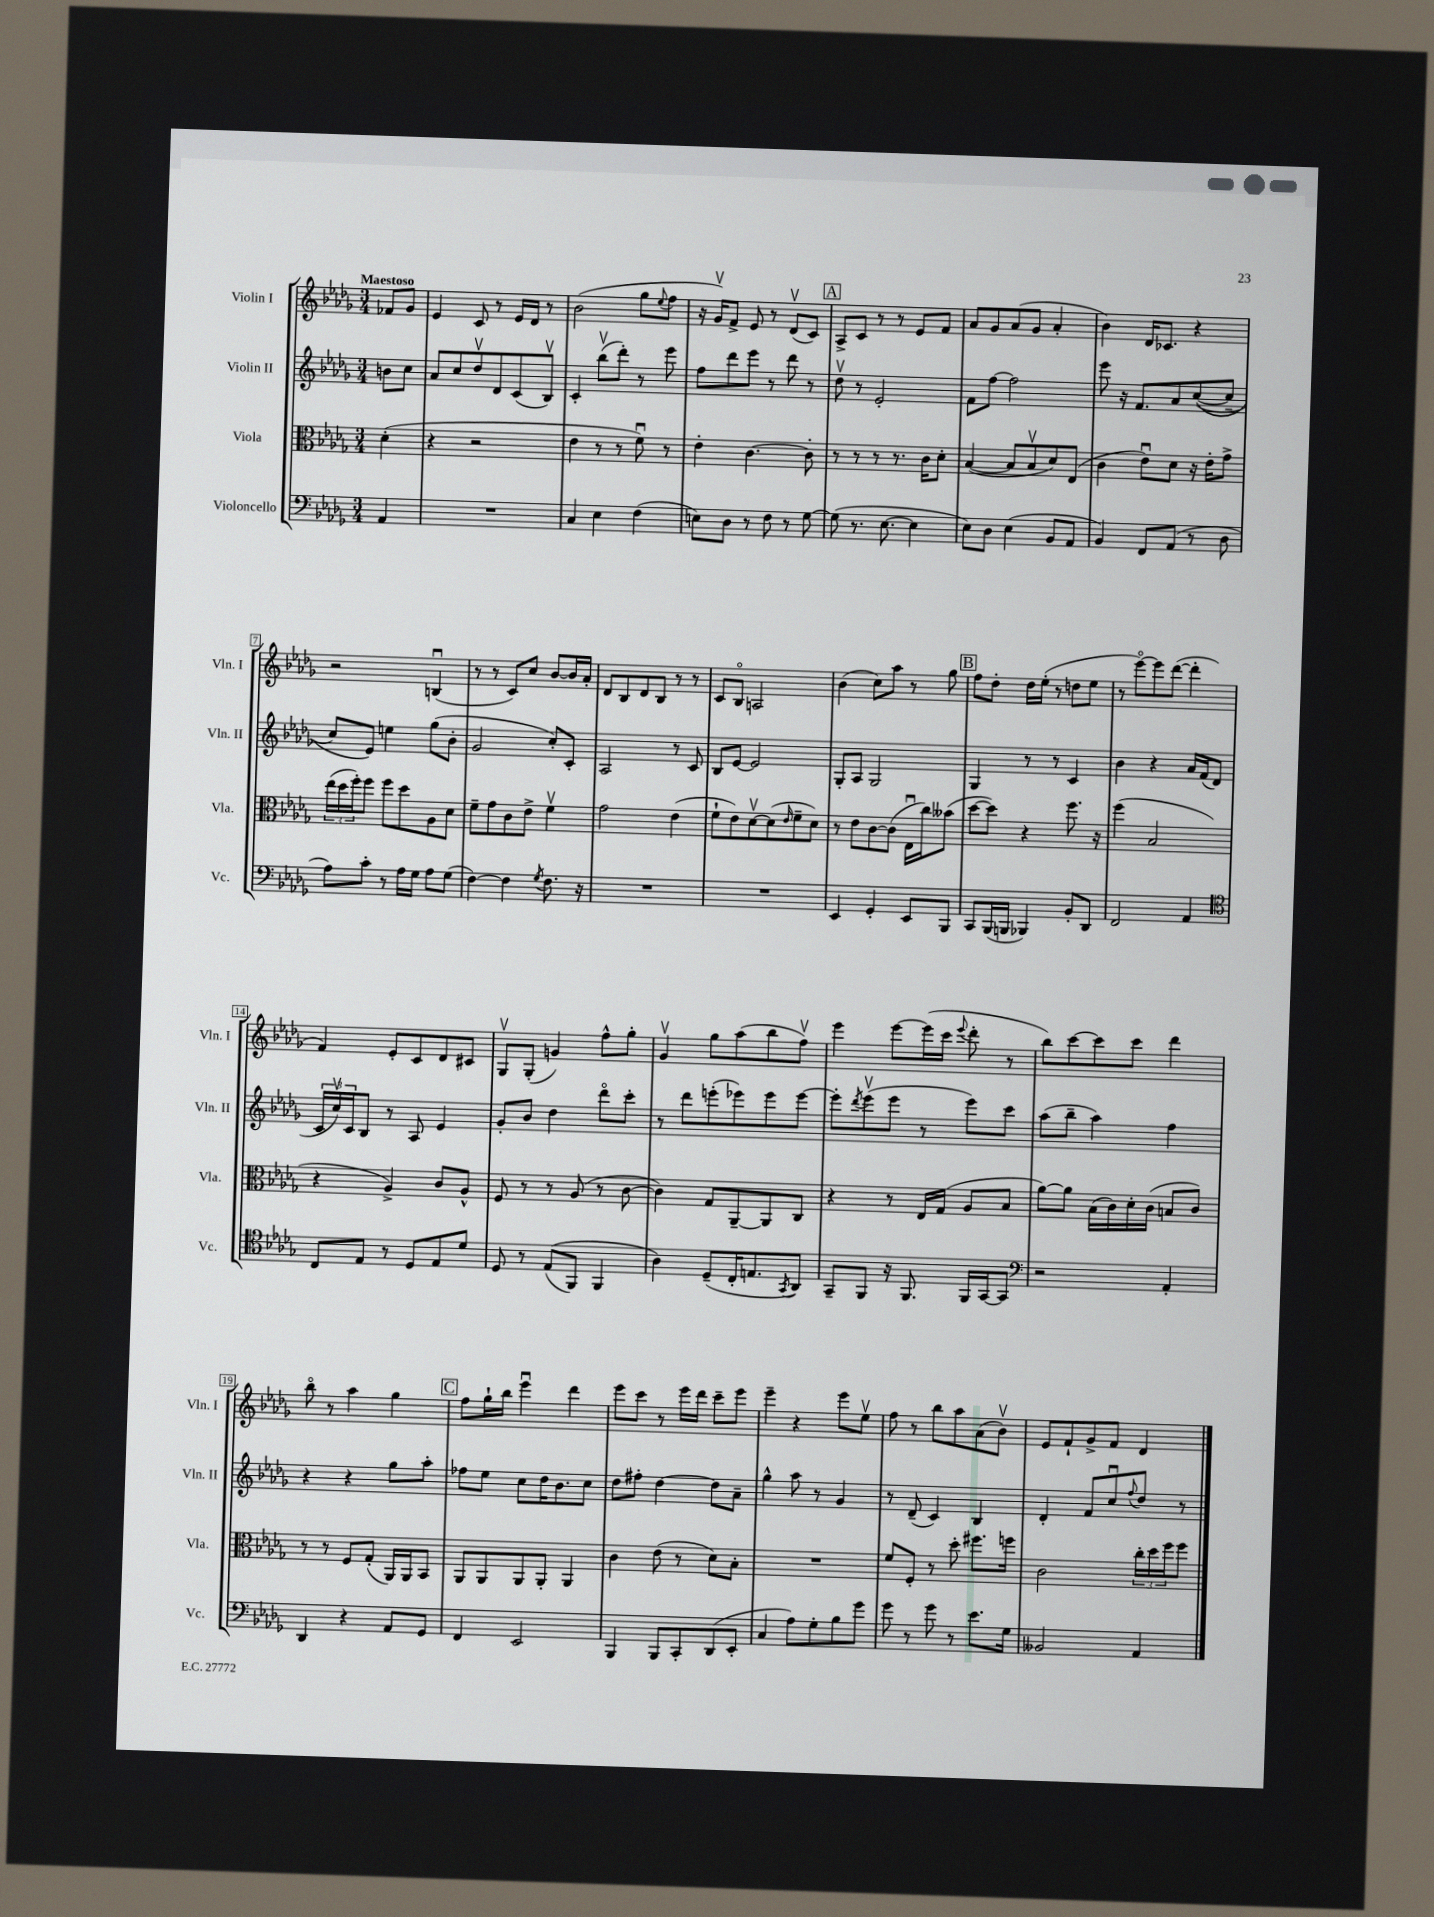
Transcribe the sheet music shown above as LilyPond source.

<<
\new StaffGroup <<
\new Staff = "s0" \with { instrumentName = "Violin I" shortInstrumentName = "Vln. I" } {
    \clef treble \key des \major \numericTimeSignature \time 3/4 \partial 4 \tempo "Maestoso"
    fes'8 ges'8 |
    ees'4 c'8 r8 ees'16 des'16 r8 |
    bes'2( ges''8 \appoggiatura { ees''8 } f''8 |
    r16 ges'16\upbow) f'8-> ees'8 r8 des'8\upbow( c'8) |
    \mark \markup { \box "A" } aes8-> c'8 r8 r8 ees'8 f'8 |
    aes'8 ges'8 aes'8( ges'8 aes'4-. |
    bes'4) des'16 ces'8. r4 |
    r2 b4\downbow( |
    r8 r8 c'8) c''8 bes'8~ bes'16 aes'16-. |
    des'8 bes8 des'8 bes8 r8 r8 |
    c'8 bes8\flageolet a2 |
    bes'4( c''8) aes''8 r8 ges''8 |
    \mark \markup { \box "B" } f''8 des''8-. des''16 ees''16-.( r8 d''8 ees''8 |
    r8 ees'''8~\flageolet) ees'''8 des'''8~( des'''4-. |
    f'4) ees'8-. c'8 des'8 cis'8 |
    ges8\upbow ges8-.( g'4) f''8-^ ges''8-. |
    ges'4\upbow ges''8 aes''8( bes''8 f''8\upbow) |
    ees'''4 ees'''8~ ees'''16( c'''16 \appoggiatura { ees'''8 } des'''8-. r8 |
    bes''8) c'''8~ c'''8 c'''8 des'''4 |
    bes''8\flageolet r8 aes''4 ges''4 |
    \mark \markup { \box "C" } f''8 ges''16-! bes''16 ees'''4\downbow des'''4 |
    ees'''8 c'''8 r8 ees'''16 des'''16 c'''8-- ees'''8 |
    ees'''4-- r4 ees'''8 ees''8\upbow |
    f''8 r8 bes''8 aes''8 aes'8( bes'8\upbow) |
    ees'8 f'8-! ges'8-> f'8 des'4 \bar "|." |
}
\new Staff = "s1" \with { instrumentName = "Violin II" shortInstrumentName = "Vln. II" } {
    \clef treble \key des \major \numericTimeSignature \time 3/4 \partial 4
    b'8 c''8 |
    aes'8 c''8 des''8\upbow des'8 c'8( bes8\upbow) |
    c'4-. bes''8\upbow( des'''8-.) r8 ees'''8 |
    f''8 des'''8 ees'''8 r8 des'''8 r8 |
    \mark \markup { \box "A" } des''8\upbow r8 ees'2-. |
    f'8 f''8~ f''2 |
    ees'''8 r16 f'8. aes'8 c''8~(\( c''8-- |
    c''8) ees'8\) e''4 ges''8( bes'8-. |
    ges'2 c''8-.) c'8-. |
    aes2 r8 c'8 |
    bes8 ees'8~ ees'2 |
    ges8-. aes8 ges2 |
    \mark \markup { \box "B" } ges4 r8 r8 c'4 |
    bes'4 r4 aes'16 f'16( des'8 |
    \tuplet 3/2 { c'16 c''16\upbow) c'16 } bes8 r8 aes8 ees'4 |
    ges'8-. bes'8 des''4 des'''8\flageolet c'''8-. |
    r8 des'''8 e'''8-.( ees'''8) ees'''8 ees'''8~ |
    ees'''8-. \acciaccatura { des'''8 } ees'''8\upbow( ees'''8 r8 ees'''8) c'''8 |
    aes''8( bes''8-- aes''4) f''4 |
    r4 r4 ges''8 aes''8-. |
    \mark \markup { \box "C" } fes''8 ees''8 c''8 des''16 bes'8. c''8 |
    des''8 fis''8-. des''4~ des''8 aes'8-- |
    ges''4-^ aes''8 r8 ges'4 |
    r8 des'8--( c'4) bes4 |
    des'4-. f'8 c''8\downbow \appoggiatura { f''8 } des''8 r8 \bar "|." |
}
\new Staff = "s2" \with { instrumentName = "Viola" shortInstrumentName = "Vla." } {
    \clef alto \key des \major \numericTimeSignature \time 3/4 \partial 4
    des'4-.( |
    r4 r2 |
    ees'4 r8 r8 f'8\downbow) r8 |
    ees'4-. c'4.~ c'8-. |
    \mark \markup { \box "A" } r8 r8 r8 r8. c'16 des'8-. |
    bes4~( bes8 bes8\upbow des'8) ees8( |
    c'4 ees'8\downbow) des'8 r16 ees'16-. ges'8-> |
    \tuplet 3/2 { ees''16( des''16 f''16-.) } f''8 f''8 des''8 aes8 des'8 |
    f'8-- ges'8 c'8 ees'8-> f'4\upbow |
    ges'2 ees'4( |
    f'8-! ees'8) des'8~\upbow des'8( \grace { ees'16 } f'8-- des'8) |
    r8 ees'8 c'8~ c'8( ees16\downbow c''16) beses'8( |
    \mark \markup { \box "B" } des''8~ des''8) r4 f''8. r16 |
    f''4( bes2 |
    r4 aes4->) c'8 aes8-^ |
    f8 r8 r8 aes8( r8 c'8~ |
    c'4) ges8 aes,8~-- aes,8 c8 |
    r4 r8 ees16 ges16( aes8 bes8 |
    aes'8~) aes'8 bes16( c'16) des'16-. c'16( b8 c'8) |
    r8 r8 f8 ges8-.( aes,16) aes,16 bes,8 |
    \mark \markup { \box "C" } aes,8 aes,8 aes,8 aes,8-. aes,4 |
    c'4 ees'8( r8 des'8) bes8-. |
    R2. |
    f'8 f8-. r8 des''8-. fis''8. f''16 |
    c'2 \tuplet 3/2 { c''16-. des''16 f''16 } f''8 \bar "|." |
}
\new Staff = "s3" \with { instrumentName = "Violoncello" shortInstrumentName = "Vc." } {
    \clef bass \key des \major \numericTimeSignature \time 3/4 \partial 4
    aes,4 |
    R2. |
    c4 ees4 f4( |
    e8) des8 r8 f8 r8 ges8~ |
    \mark \markup { \box "A" } ges8( r8. ees8.~ ees4 |
    ees8) des8 ees4( bes,8 aes,8 |
    bes,4) f,8 aes,8( r8 des8 |
    aes8) c'8-. r8 aes16 ges16 aes8 ges8( |
    f4~) f4 \acciaccatura { ges8 } f8. r16 |
    R2. |
    R2. |
    ees,4 ges,4-. ees,8 bes,,8 |
    \mark \markup { \box "B" } c,8 bes,,16( b,,16 bes,,4) bes,8-. des,8 |
    f,2 aes,4 |
    \clef tenor c8 ees8 r8 des8 ees8 des'8 |
    des8 r8 ees8(\( f,8) f,4 |
    aes4\) des8--( c16-. e8. \acciaccatura { ges,8 } aes,8) |
    ges,8-- f,8 r16 f,8. f,16 ges,16~ ges,8 |
    \clef bass r2 aes,4-. |
    des,4 r4 aes,8 ges,8 |
    \mark \markup { \box "C" } f,4 ees,2 |
    bes,,4 bes,,8 c,8-. des,8( ees,8-. |
    c4 aes8) ges8-. bes8 ges'8 |
    ges'8 r8 ges'8 r8 ees'8. ges16 |
    beses,2 aes,4 \bar "|." |
}
>>
>>
\layout { \context { \Score \override BarNumber.stencil = #(make-stencil-boxer 0.1 0.3 ly:text-interface::print) } }
